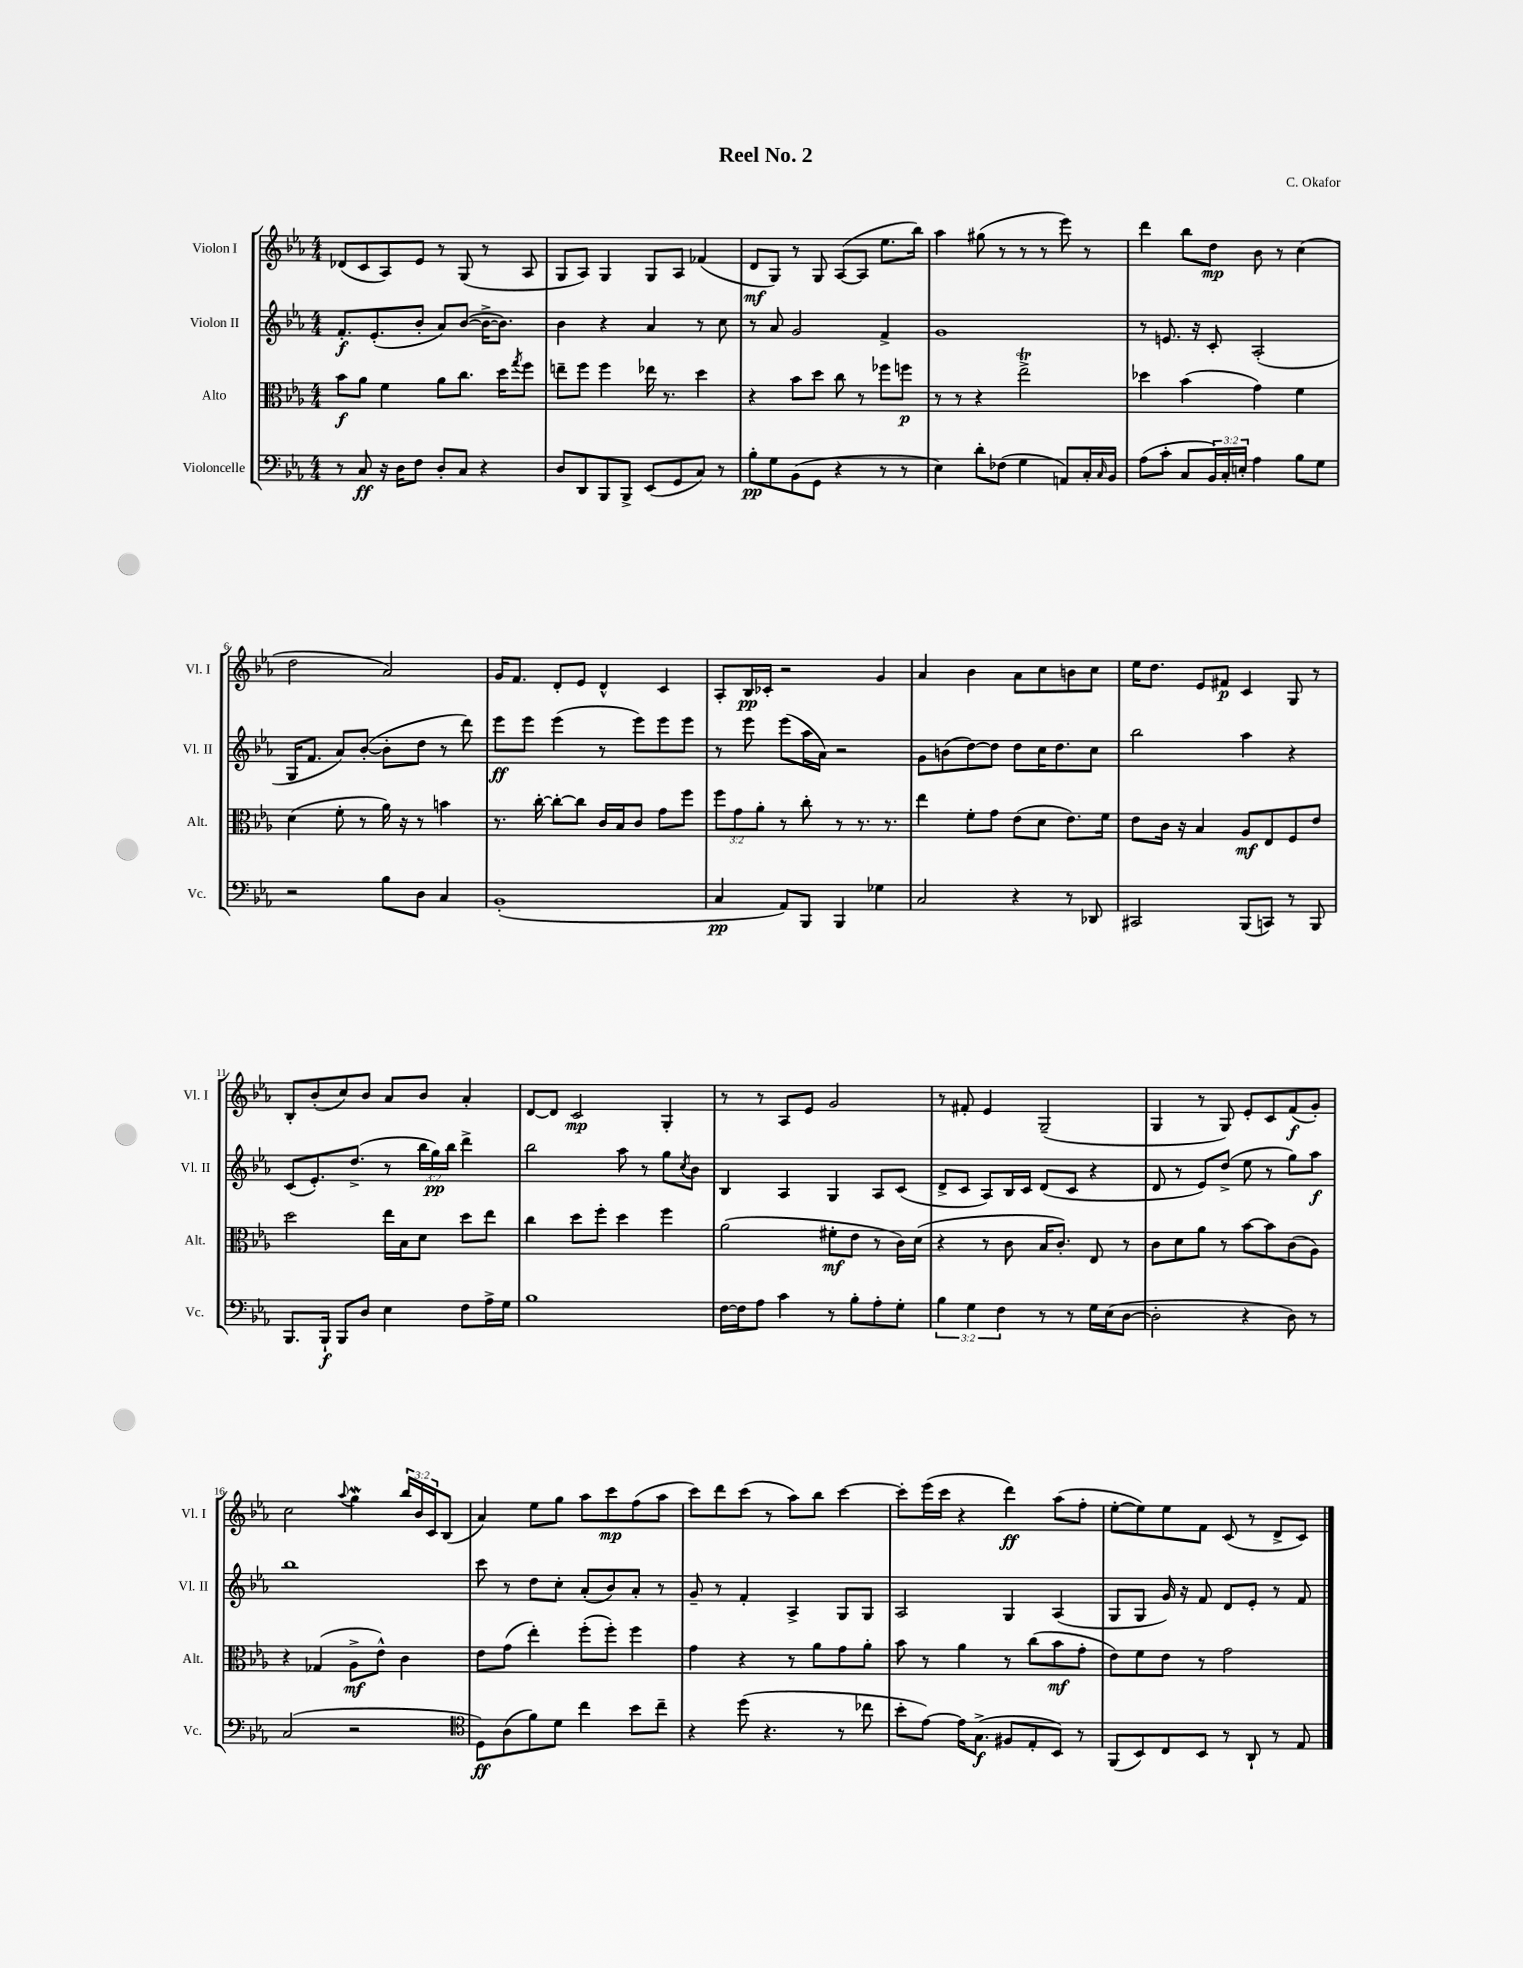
\header { title = "Reel No. 2" composer = "C. Okafor" }
<<
\new StaffGroup <<
\new Staff = "s0" \with { instrumentName = "Violon I" shortInstrumentName = "Vl. I" } {
    \clef treble \key ees \major \numericTimeSignature \time 4/4 \override Staff.TupletNumber.text = #tuplet-number::calc-fraction-text
    des'8( c'8 aes8) ees'8 r8 g8( r8 aes8 |
    g8 aes8) g4 g8 aes8 fes'4( |
    d'8\mf g8) r8 g8 aes8~( aes8 ees''8. bes''16) |
    aes''4 gis''8( r8 r8 r8 ees'''8) r8 |
    d'''4 bes''8 d''8\mp bes'8 r8 c''4( |
    d''2 aes'2) |
    g'16 f'8. d'8-. ees'8 d'4-^ c'4 |
    aes8-. bes16\pp ces'16-. r2 g'4 |
    aes'4 bes'4 aes'8 c''8 b'8 c''8 |
    ees''16 d''8. ees'8 fis'8\p c'4 g8 r8 |
    bes8-. bes'8-.( c''8) bes'8 aes'8 bes'8 aes'4-. |
    d'8~ d'8 c'2\mp g4-. |
    r8 r8 aes8 ees'8 g'2 |
    r8 fis'8-. ees'4 g2--( |
    g4 r8 g8) ees'8-. c'8 f'8\f( g'8-.) |
    c''2 \appoggiatura { aes''8 } g''4\mordent \tuplet 3/2 { bes''16 bes'16 c'16 } bes8( |
    aes'4) ees''8 g''8 aes''8 c'''8\mp f''8( aes''8 |
    c'''8) d'''8 c'''8( r8 aes''8) bes''8 c'''4~ |
    c'''8-. ees'''16( c'''16 r4 d'''4\ff) aes''8( f''8-. |
    ees''8~-. ees''8) ees''8 f'8 c'8( r8 d'8-> c'8) \bar "|." |
}
\new Staff = "s1" \with { instrumentName = "Violon II" shortInstrumentName = "Vl. II" } {
    \clef treble \key ees \major \numericTimeSignature \time 4/4 \override Staff.TupletNumber.text = #tuplet-number::calc-fraction-text
    f'8.-.\f ees'8.-.( bes'8-. aes'8) bes'8~( bes'16~-> bes'8.) |
    bes'4 r4 aes'4 r8 c''8 |
    r8 aes'8 g'2 f'4-> |
    g'1 |
    r8 e'8. r16 c'8-. aes2-.( |
    g16 f'8. aes'8) bes'8~-.( bes'8-. d''8 r8 d'''8) |
    ees'''8\ff ees'''8 ees'''4( r8 ees'''8) ees'''8 ees'''8 |
    r8 ees'''8 ees'''8( aes''16 aes'16) r2 |
    g'8 b'8( d''8~) d''8 d''8 c''16 d''8. c''8 |
    bes''2 aes''4 r4 |
    c'8( ees'8.-.) d''8.->( r8 \tuplet 3/2 { bes''16 g''16\pp) bes''16 } d'''4-> |
    bes''2 aes''8 r8 g''8 \acciaccatura { c''8 } bes'8 |
    bes4 aes4 g4 aes8 c'8( |
    d'8-> c'8 aes8) bes16 c'16 d'8( c'8 r4 |
    d'8 r8 ees'8) d''8->( ees''8 r8 g''8) aes''8\f |
    bes''1 |
    c'''8 r8 d''8 c''8-. aes'8-.( bes'8) aes'8-. r8 |
    g'8-- r8 f'4-. aes4-> g8 g8 |
    aes2 g4 aes4( |
    g8 g8 g'16) r16 f'8 d'8 ees'8-. r8 f'8 \bar "|." |
}
\new Staff = "s2" \with { instrumentName = "Alto" shortInstrumentName = "Alt." } {
    \clef alto \key ees \major \numericTimeSignature \time 4/4 \override Staff.TupletNumber.text = #tuplet-number::calc-fraction-text
    bes'8\f aes'8 f'4 aes'8 c''8. d''16 \acciaccatura { g''8 } f''8 |
    e''8-- f''8 f''4 ees''16 r8. d''4 |
    r4 bes'8 d''8 c''8 r8 fes''8 f''8\p |
    r8 r8 r4 ees''2->\trill |
    des''4 bes'4( g'4) f'4 |
    d'4( f'8-. r8 aes'16) r16 r8 b'4 |
    r8. c''16~-. c''8~-. c''8 c'16 bes16 c'8 g'8 f''8 |
    \tuplet 3/2 { f''8 g'8 aes'8-. } r8 c''8-. r8 r8. r8. |
    ees''4 f'8-. g'8 ees'8( d'8 ees'8.) f'16 |
    ees'8 c'16 r16 bes4 aes8\mf ees8 f8 ees'8 |
    d''2 ees''16 bes16 d'8 d''8 ees''8 |
    c''4 d''8 f''8-. d''4 f''4 |
    aes'2( fis'8-.\mf ees'8 r8 c'16) d'16( |
    r4 r8 c'8 bes16 c'8.-.) ees8 r8 |
    c'8 d'8 aes'8 r8 bes'8~ bes'8 c'8( aes8) |
    r4 ges4( aes8->\mf ees'8-^) c'4 |
    ees'8 g'8( ees''4-.) f''8-.( f''8-.) f''4 |
    g'4 r4 r8 aes'8 g'8 aes'8-. |
    bes'8 r8 aes'4 r8 c''8( bes'8\mf g'8-. |
    ees'8) f'8 ees'8 r8 g'2 \bar "|." |
}
\new Staff = "s3" \with { instrumentName = "Violoncelle" shortInstrumentName = "Vc." } {
    \clef bass \key ees \major \numericTimeSignature \time 4/4 \override Staff.TupletNumber.text = #tuplet-number::calc-fraction-text
    r8 c8\ff r16 d16 f8 d8-. c8 r4 |
    d8 d,8 bes,,8 bes,,8-> ees,8( g,8 c8) r8 |
    bes8-.\pp g8 bes,8( g,8 r4 r8 r8 |
    ees4) d'8-. fes8( g4 a,8) c16-. \grace { c16 } bes,16 |
    aes8( c'8-. c8 \tuplet 3/2 { bes,16) c16-. e16-. } aes4 bes8 g8 |
    r2 bes8 d8 c4 |
    bes,1-.( |
    c4\pp aes,8) bes,,8 bes,,4 ges4 |
    c2 r4 r8 des,8 |
    cis,2 bes,,8( c,8) r8 bes,,8 |
    bes,,8. bes,,16-!\f bes,,8 d8 ees4 f8 aes16-> g16 |
    bes1 |
    f16~ f16 aes8 c'4 r8 bes8-. aes8-. g8-. |
    \tuplet 3/2 { bes4 g4 f4 } r8 r8 g16 ees16( d8~ |
    d2-. r4 d8) r8 |
    c2( r2 |
    \clef tenor d8\ff) aes8( f'8) d'8 c''4 bes'8 c''8-- |
    r4 d''8( r4. r8 ces''8 |
    bes'8-. ees'8~) ees'16 g8.->\f( fis8 ees8-. bes,8) r8 |
    f,8( bes,8) c8 bes,8 r8 aes,8-! r8 ees8 \bar "|." |
}
>>
>>
